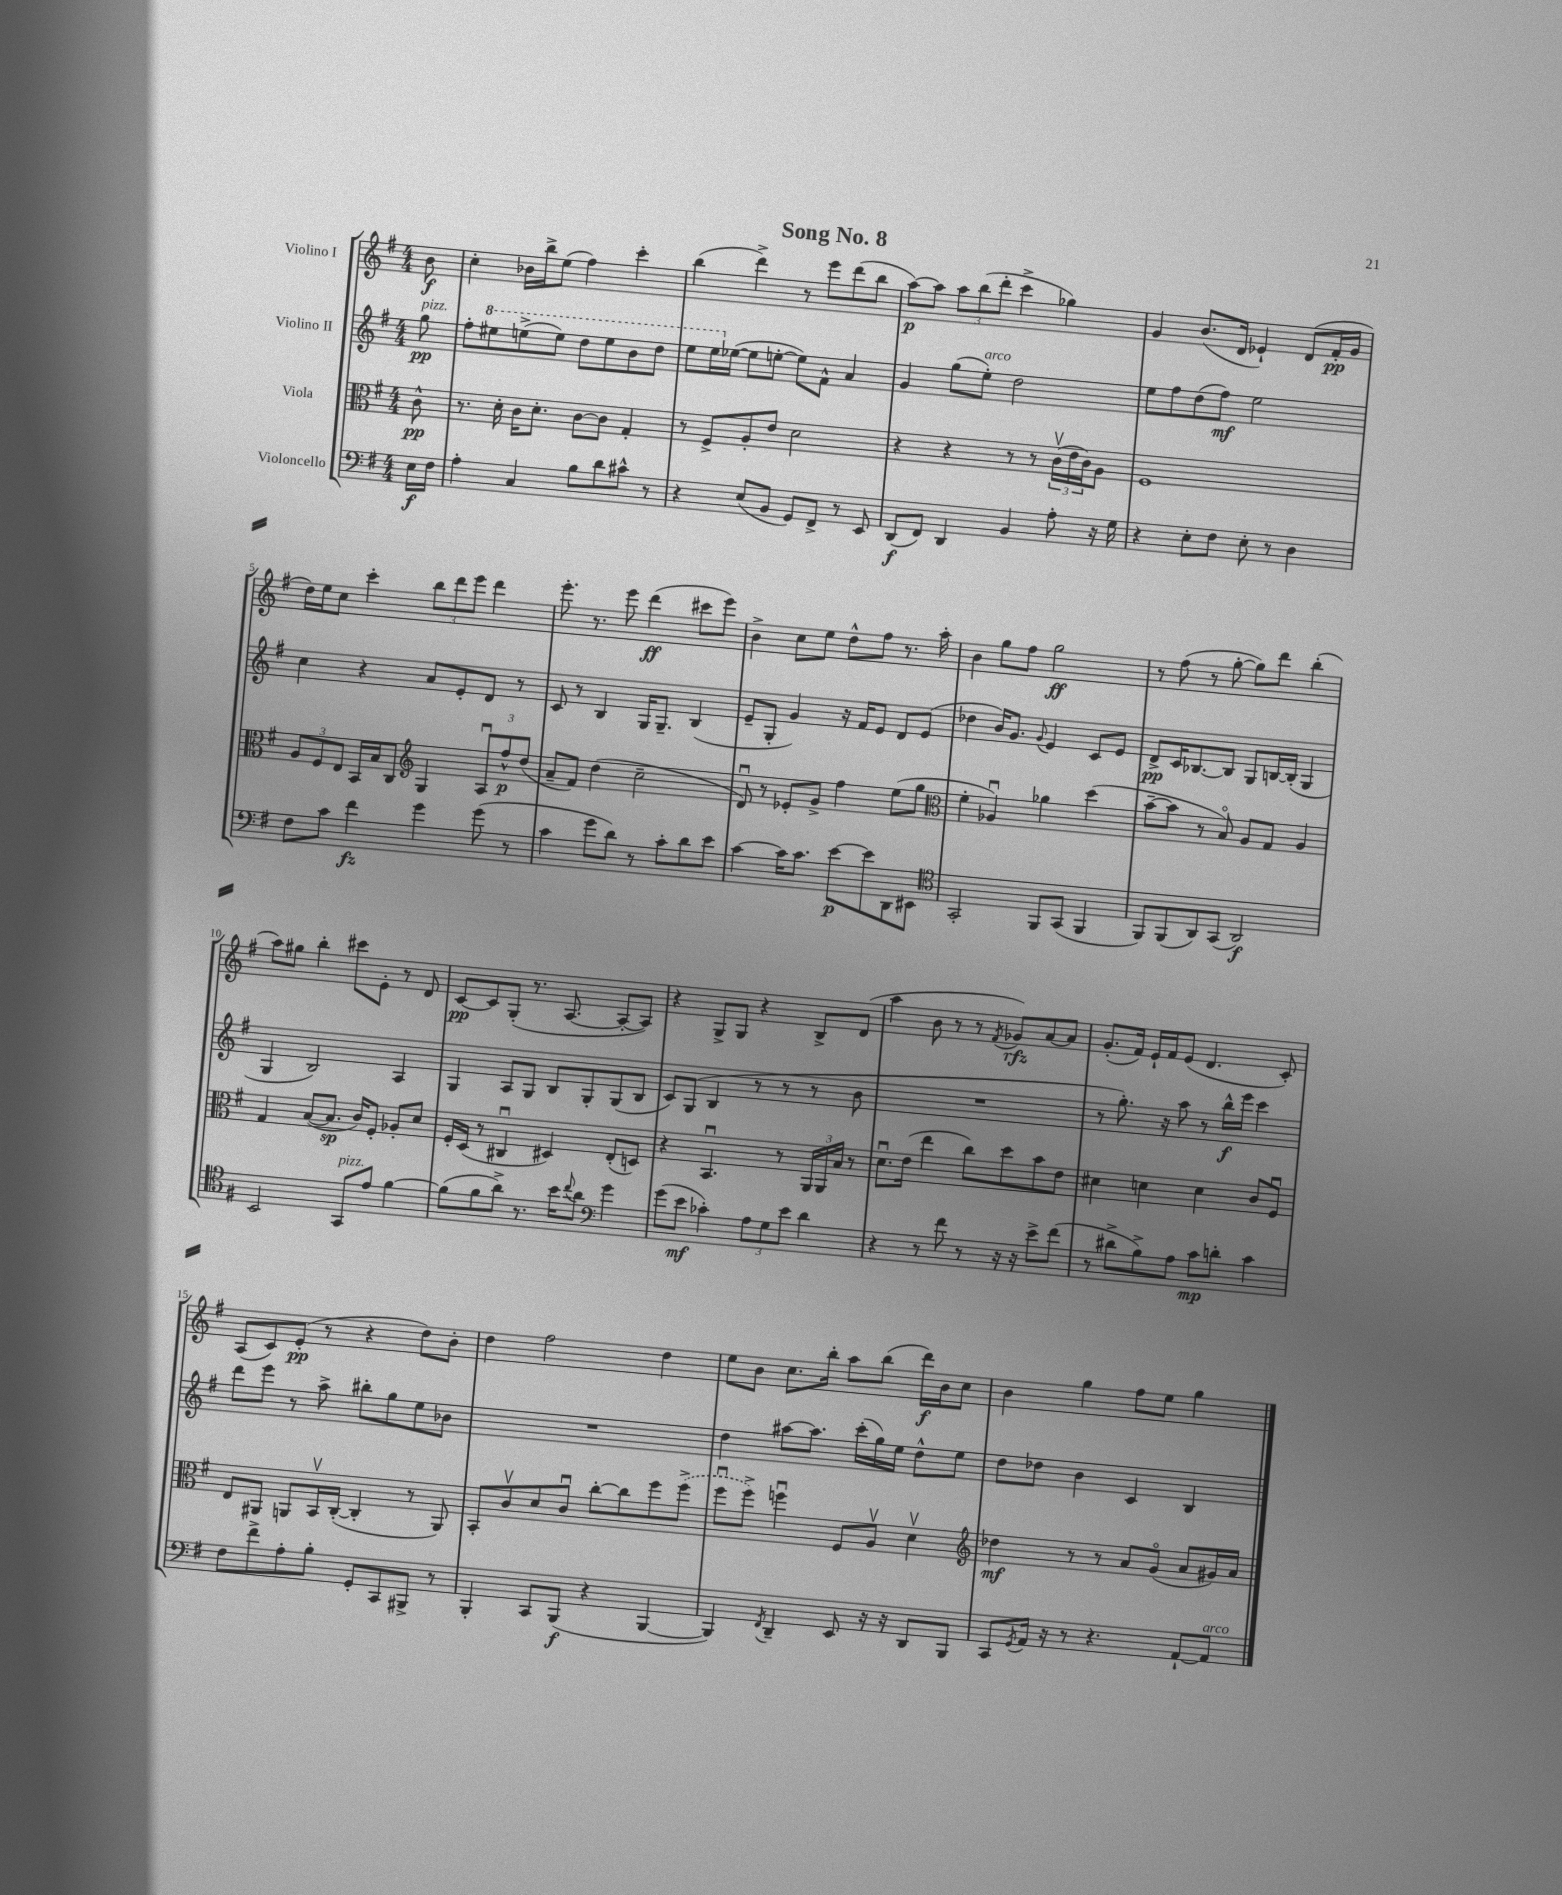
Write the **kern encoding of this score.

**kern	**dynam	**kern	**dynam	**kern	**dynam	**kern	**dynam
*part4	*part4	*part3	*part3	*part2	*part2	*part1	*part1
*staff4	*staff4	*staff3	*staff3	*staff2	*staff2	*staff1	*staff1
*I"Violoncello	*	*I"Viola	*	*I"Violino II	*	*I"Violino I	*
*clefF4	*	*clefC3	*	*clefG2	*	*clefG2	*
*k[f#]	*	*k[f#]	*	*k[f#]	*	*k[f#]	*
*M4/4	*	*M4/4	*	*M4/4	*	*M4/4	*
=	=	=	=	=	=	=	=
!	!	!	!	!LO:TX:a:i:t=pizz.	!	!	!
16E\LL	f	8c^^\	pp	8gg\	pp	8b\	f
16F#\JJ	.	.	.	.	.	.	.
=1	=1	=1	=1	=1	=1	=1	=1
4A'\	.	8.r	.	8ff#'\L	.	4cc'\	.
*	*	*	*	*8va	*	*	*
.	.	.	.	8eee#X\	.	.	.
.	.	16d'\	.	.	.	.	.
4C/	.	16c\KL	.	(8eeen^\	.	16b-X\LL	.
.	.	8.d'\J	.	.	.	16bb^\J	.
.	.	.	.	8eee\J)	.	(8ee\J	.
8B\L	.	[8c\L	.	8ddd\L	.	4ff#\)	.
8d\	.	8c\J]	.	8eee\	.	.	.
8c#X^^\J	.	4G'/	.	8bb\	.	4ccc'\	.
8r	.	.	.	8ddd\J	.	.	.
=2	=2	=2	=2	=2	=2	=2	=2
4r	.	8r	.	8eee\L	.	(4bb\	.
.	.	8F#^/L	.	16eee\L	.	.	.
*	*	*	*	*X8va	*	*	*
.	.	.	.	([16ee-X\JJ	.	.	.
(8E/L	.	8A'/	.	8ee-\L]	.	4ddd^\)	.
8BB/J	.	8e/J	.	[8een'\J	.	.	.
8GG/L)	.	2d\	.	8ee\L])	.	8r	.
8FF#^/J	.	.	.	8f#^^\J	.	8eee\L	.
8r	.	.	.	4a/	.	(8ddd\	.
8EE/	.	.	.	.	.	8bb\J	.
=3	=3	=3	=3	=3	=3	=3	=3
(8DD/L	f	4r	.	4g/	.	[8aa\L)	p
8FF#/J)	.	.	.	.	.	8aa\J]	.
4DD/	.	4r	.	(8gg\L	.	12aa\L	.
.	.	.	.	.	.	(12bb\	.
!	!	!	!	!LO:TX:a:i:t=arco	!	!	!
.	.	.	.	8ee'\J)	.	.	.
.	.	.	.	.	.	12ddd'\J	.
4BB/	.	8r	.	2dd\	.	4ccc^\	.
.	.	8r	.	.	.	.	.
8A'\	.	(24cv\LL	.	.	.	4gg-X\)	.
.	.	24e\	.	.	.	.	.
.	.	24c\J)	.	.	.	.	.
16r	.	8A\J	.	.	.	.	.
16G\	.	.	.	.	.	.	.
=4	=4	=4	=4	=4	=4	=4	=4
4r	.	1F#	.	8ee\L	.	4g/	.
.	.	.	.	8ff#\	.	.	.
8E'\L	.	.	.	(8dd\	.	(8.b/L	.
8F#\J	.	.	.	8ff#\J)	mf	.	.
.	.	.	.	.	.	16d/Jk	.
8E'\	.	.	.	2ee\	.	4e-X`/)	.
8r	.	.	.	.	.	.	.
4D\	.	.	.	.	.	(8d/L	.
.	.	.	.	.	.	16f#'/L	pp
.	.	.	.	.	.	16g/JJ	.
!!LO:LB:g=z
=5	=5	=5	=5	=5	=5	=5	=5
8F#\L	.	12A/L	.	4cc\	.	16dd\LL)	.
.	.	.	.	.	.	16ee\J	.
.	.	12F#/	.	.	.	.	.
8c\J	.	.	.	.	.	8cc\J	.
.	.	12E/J	.	.	.	.	.
4f#\	fz	16BB/LL	.	4r	.	4ccc'\	.
.	.	16B/J	.	.	.	.	.
.	.	8C/J	.	.	.	.	.
*	*	*clefG2	*	*	*	*	*
4g\	.	4G/	.	8a/L	.	12bb\L	.
.	.	.	.	.	.	12ddd\	.
.	.	.	.	8e'/	.	.	.
.	.	.	.	.	.	12eee\J	.
(8g\	.	12Au/L	.	8d/J	.	4ddd\	.
.	.	12ff#^^/	p	.	.	.	.
8r	.	.	.	8r	.	.	.
.	.	(12dd/J	.	.	.	.	.
=6	=6	=6	=6	=6	=6	=6	=6
4c\	.	8a~/L	.	8c/	.	8.eee'\	.
.	.	8f#/J)	.	8r	.	.	.
.	.	.	.	.	.	8.r	.
8g\L	.	(4dd\	.	4B/	.	.	.
8d\J)	.	.	.	.	.	8eee\	.
8r	.	2cc~\	.	16G/KL	.	(4ddd\	ff
.	.	.	.	8.G~/J	.	.	.
8c'\L	.	.	.	.	.	.	.
8d\	.	.	.	(4B/	.	8ccc#X\L	.
8e\J	.	.	.	.	.	8eee\J)	.
=7	=7	=7	=7	=7	=7	=7	=7
[4c\	.	8du/)	.	8e~/L	.	4b^\	.
.	.	8r	.	8G'/J	.	.	.
16c\KL]	.	8e-X'/L	.	4g/)	.	8cc\L	.
8.c\J	.	.	.	.	.	.	.
.	.	8g^/J	.	.	.	8ee\J	.
[8e\L	p	4ff#\	.	16r	.	8dd^^\L	.
.	.	.	.	16f#/KL	.	.	.
8e\]	.	.	.	8e/J	.	8ff#\J	.
8DD\	.	(8ee\L	.	8d/L	.	8.r	.
8EE#X\J	.	8gg\J	.	(8e/J	.	.	.
.	.	.	.	.	.	16aa'\	.
=8	=8	=8	=8	=8	=8	=8	=8
*clefC4	*	*clefC3	*	*	*	*	*
2GG'/	.	4f#'\	.	4dd-X\	.	4b\	.
.	.	4A-Xu/)	.	16b/KL)	.	8gg\L	.
.	.	.	.	8.g/J	.	.	.
.	.	.	.	.	.	8ff#\J	.
.	.	.	.	8qqg/	.	.	.
8FF#/L	.	4a-X\	.	4e/	.	2gg\	ff
(8GG/J	.	.	.	.	.	.	.
4FF#/	.	(4dd\	.	8c/L	.	.	.
.	.	.	.	8e/J	.	.	.
=9	=9	=9	=9	=9	=9	=9	=9
8FF#/L)	.	[8b~\L	.	8d^/L	pp	8r	.
(8FF#/	.	8b\J]	.	16c/K	.	(8ff#\	.
.	.	.	.	[8.B-X/	.	.	.
8AA/)	.	8r	.	.	.	8r	.
(8GG/J	.	8B/)	.	8B-/J]	.	[8gg'\	.
2AA/)	f	8A/L	.	8G/L	.	8gg\L])	.
.	.	8G/J	.	[16Bn/L	.	8ddd\J	.
.	.	.	.	(16B'/JJ]	.	.	.
.	.	4A/	.	4G/	.	(4bb'\	.
!!LO:LB:g=z
=10	=10	=10	=10	=10	=10	=10	=10
2BB/	.	4G/	.	4G/	.	8aa\L)	.
.	.	.	.	.	.	8gg#X\J	.
.	.	([8B/L	.	2B/)	.	4bb'\	.
.	.	8.B/J]	sp	.	.	.	.
!LO:TX:a:i:t=pizz.	!	!	!	!	!	!	!
8GG/L	.	.	.	.	.	8ccc#X\L	.
.	.	16c/KL)	.	.	.	.	.
8e/J	.	8F#'/J	.	.	.	8e'\J	.
[4f#\	.	8A-X'/L	.	4A/	.	8r	.
.	.	8d/J	.	.	.	8d/	.
=11	=11	=11	=11	=11	=11	=11	=11
(8f#\L]	.	16F#'/LL	.	4G/	.	[8c/L	pp
.	.	(16D/JJ	.	.	.	.	.
8f#\	.	8r	.	.	.	8c/]	.
8a^\J)	.	4C#Xu/	.	8A/L	.	(8G'/J	.
8.r	.	.	.	8G/J	.	8.r	.
.	.	4D#X/)	.	8B/L	.	.	.
16b\KL	.	.	.	.	.	[8.A/	.
8qqcc/	.	.	.	.	.	.	.
8a\J	.	.	.	8G'/	.	.	.
*clefF4	*	*	*	*	*	*	*
4g\	.	(8E'/L	.	(8G/	.	8A'/L_	.
.	.	8Dn/J)	.	8B/J	.	8A/J])	.
=12	=12	=12	=12	=12	=12	=12	=12
(8g\L	.	4r	.	8c/L)	.	4r	.
8e\J	mf	.	.	(8G/J	.	.	.
4c-X'\)	.	4.BBu/	.	4B/	.	8G^/L	.
.	.	.	.	.	.	8G/J	.
12A\L	.	.	.	8r	.	4r	.
12G\	.	.	.	.	.	.	.
.	.	8r	.	8r	.	.	.
12e\J	.	.	.	.	.	.	.
4d\	.	24AA/LL	.	8r	.	8B^/L	.
.	.	24AA/	.	.	.	.	.
.	.	24B/JJ	.	.	.	.	.
.	.	8r	.	8b\	.	(8d/J	.
=13	=13	=13	=13	=13	=13	=13	=13
4r	.	8.du\L	.	1r	.	4aa\	.
.	.	(16e\Jk	.	.	.	.	.
8r	.	4ee\	.	.	.	8b\	.
8f#\	.	.	.	.	.	8r	.
8r	.	8cc\L)	.	.	.	8r	.
.	.	.	.	.	.	8qf#/	.
16r	.	8dd\	.	.	.	8g-X/L)	rfz
16r	.	.	.	.	.	.	.
8e^\L	.	8b\	.	.	.	[8a/	.
(8f#\J	.	8e\J	.	.	.	8a/J]	.
=14	=14	=14	=14	=14	=14	=14	=14
8r	.	4d#X\	.	8r	.	(8.g'/L	.
8d#X^\L	.	.	.	8.gg'\)	.	.	.
.	.	.	.	.	.	16f#/Jk)	.
8B^\)	.	4dn\	.	.	.	16e`/LL	.
.	.	.	.	16r	.	16f#/J	.
8A\J	.	.	.	8aa\	.	(8e/J	.
8c\L	mp	4d\	.	8r	.	4.d/	.
8dn'\J	.	.	.	16bb^^\LL	f	.	.
.	.	.	.	16eee\JJ	.	.	.
4c\	.	8c/L	.	4ccc\	.	.	.
.	.	8F#u/J	.	.	.	8c'/)	.
!!LO:LB:g=z
=15	=15	=15	=15	=15	=15	=15	=15
8F#\L	.	8E/L	.	8ddd\L	.	(8A/L	.
8f#^\	.	8AA#X/J	.	8eee\J	.	8c/)	.
8A'\	.	8AAn/L	.	8r	.	(8e'/J	pp
8B'\J	.	16BBv/L	.	8aa^\	.	8r	.
.	.	([16C'/JJ	.	.	.	.	.
8GG'/L	.	4C'/]	.	8bb#X'\L	.	4r	.
8CC/	.	.	.	8gg\	.	.	.
8BBB#X^/J	.	8r	.	8ee\	.	8dd\L)	.
8r	.	8AA/)	.	8b-X\J	.	8b'\J	.
=16	=16	=16	=16	=16	=16	=16	=16
4BBB'/	.	8BB'/L	.	1r	.	4dd\	.
.	.	8cv/	.	.	.	.	.
8CC/L	.	8d/	.	.	.	2ff#\	.
(8BBB/J	f	8cu/J	.	.	.	.	.
4r	.	[8cc'\L	.	.	.	.	.
.	.	8cc\]	.	.	.	.	.
[4BBB/	.	8ff#\	.	.	.	4dd\	.
.	.	(8ff#^\J	.	.	.	.	.
=17	=17	=17	=17	=17	=17	=17	=17
4BBB/])	.	8ff#u\L	.	4dd\	.	8ee\L	.
.	.	8ff#^\J)	.	.	.	8b\J	.
8qFF#/	.	.	.	.	.	.	.
4DD~/	.	4ffnu\	.	[8aa#X\L	.	8.cc\L	.
.	.	.	.	8.aa#\J]	.	.	.
.	.	.	.	.	.	16bb'\Jk	.
8EE/	.	8F#/L	.	.	.	8aa\L	.
.	.	.	.	(16ccc'\LL	.	.	.
16r	.	8Av/J	.	16gg\)	.	(8bb\J	.
16r	.	.	.	16ee\JJ	.	.	.
8DD/L	.	4dv\	.	8dd^^\L	.	16ddd\LL)	f
.	.	.	.	.	.	16b\J	.
8BBB/J	.	.	.	8ee\J	.	8cc\J	.
=18	=18	=18	=18	=18	=18	=18	=18
*	*	*clefG2	*	*	*	*	*
8CC/L	.	4dd-X\	mf	8dd\L	.	4b\	.
8qGG/	.	.	.	.	.	.	.
16AA/Jk	.	.	.	8dd-X\J	.	.	.
16r	.	.	.	.	.	.	.
8r	.	8r	.	4b\	.	4gg\	.
4.r	.	8r	.	.	.	.	.
.	.	8a/L	.	4c/	.	8ff#\L	.
.	.	(8g/J	.	.	.	8ee\J	.
[8AA`/L	.	8a/L	.	4B/	.	4gg\	.
!LO:TX:a:i:t=arco	!	!	!	!	!	!	!
8AA/J]	.	16g#X/L)	.	.	.	.	.
.	.	16a/JJ	.	.	.	.	.
==	==	==	==	==	==	==	==
*-	*-	*-	*-	*-	*-	*-	*-
